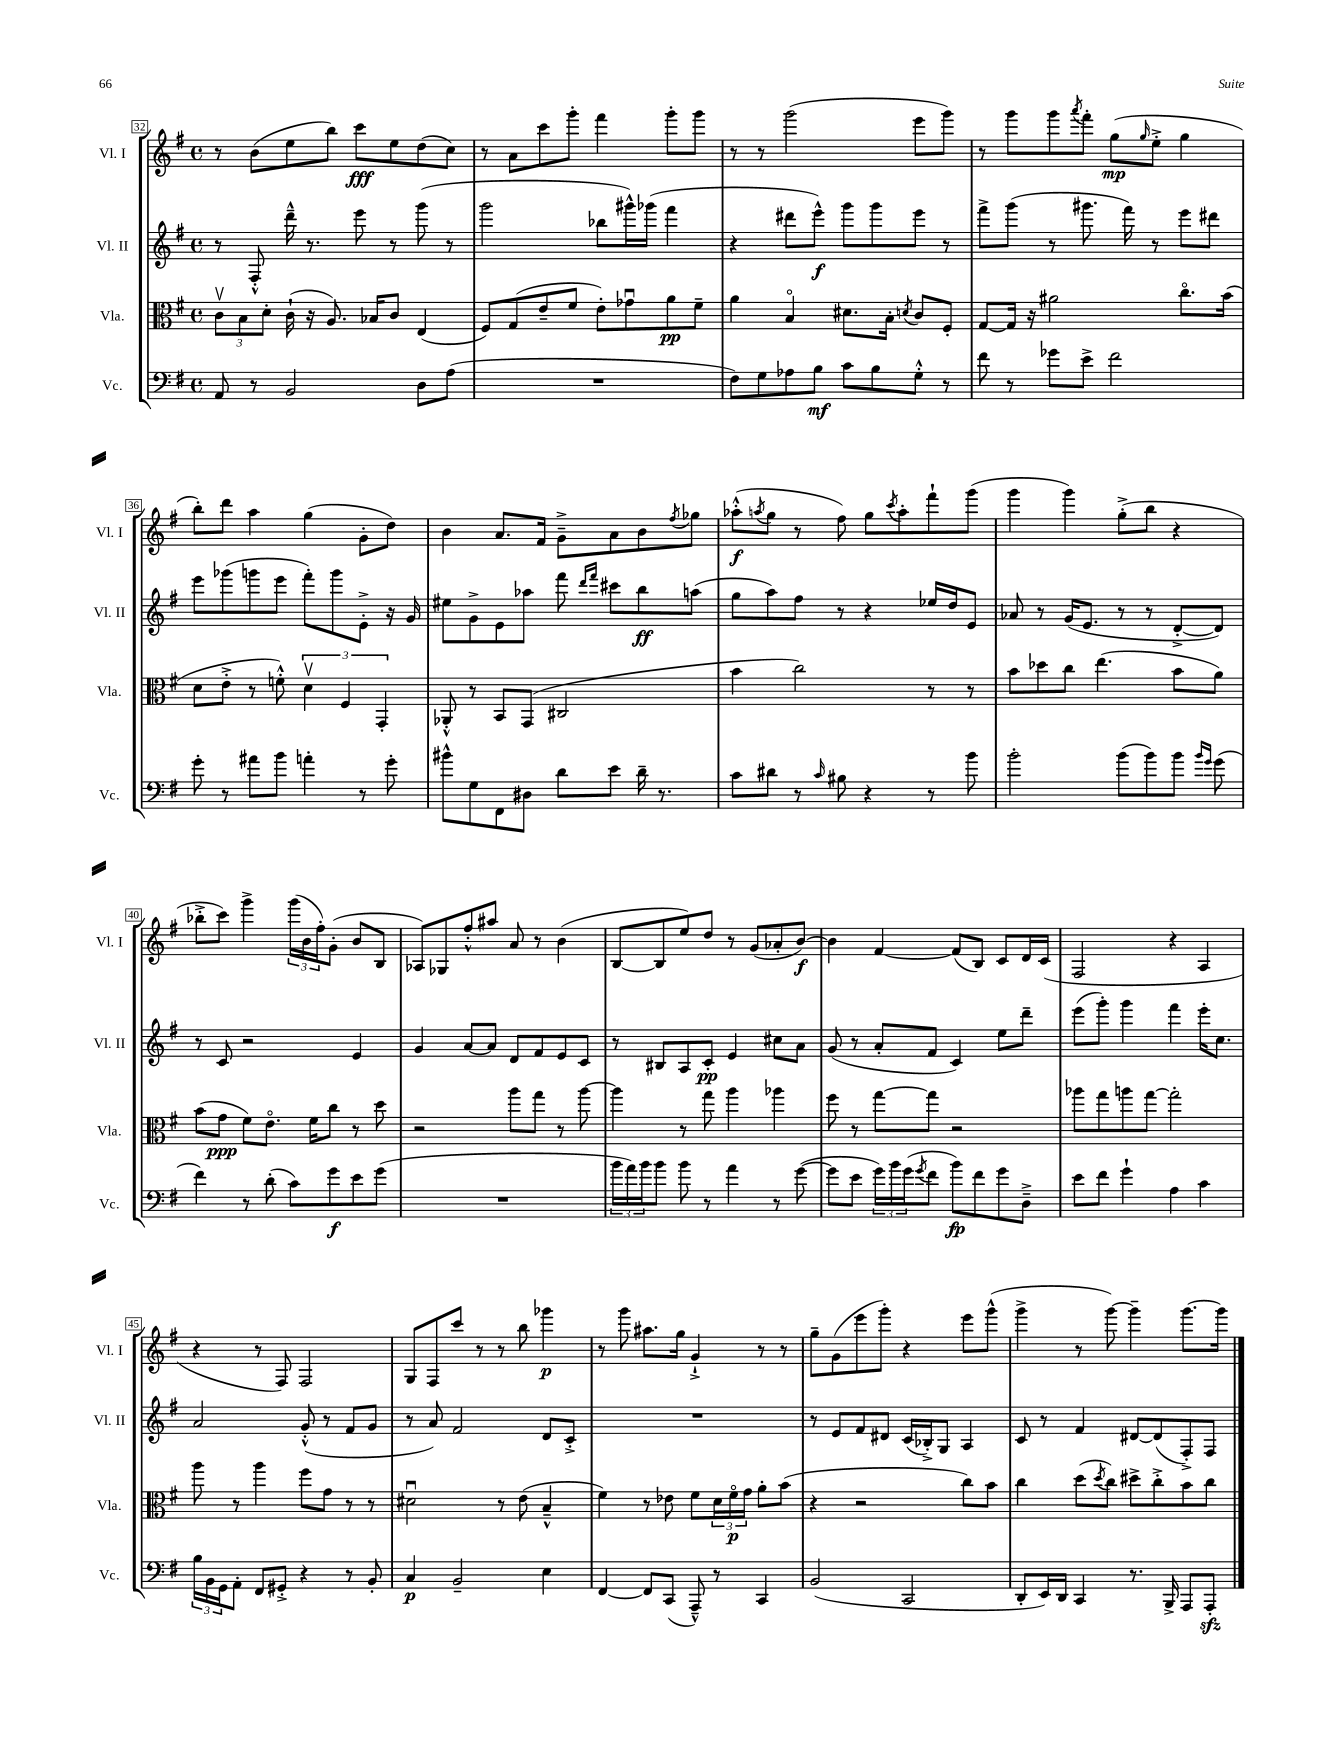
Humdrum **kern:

**kern	**kern	**kern	**kern
*staff4	*staff3	*staff2	*staff1
*clefF4	*clefC3	*clefG2	*clefG2
*k[f#]	*k[f#]	*k[f#]	*k[f#]
*M4/4	*M4/4	*M4/4	*M4/4
*met(c)	*met(c)	*met(c)	*met(c)
8AA/	12cv\L	8r	8r
.	12B\	.	.
8r	.	8F#'^^/	(8b\L
.	12d'\J	.	.
2BB/	(16c`\	16ddd~^^\	8ee\
.	16r	8.r	.
.	8.A/)	.	8bb\J)
.	.	8eee\	8ccc\L
.	16B-/LK	.	.
.	8c/J	8r	8ee\
8D\L	(4E/	(8ggg\	(8dd\
(8A\J	.	8r	8cc\J)
=	=	=	=
1r	8F#/L)	2ggg\	8r
.	(8G/	.	8a\L
.	8e~/	.	8ccc\
.	8f#/J	.	8ggg'\J
.	8e'\L)	8bb-\L	4fff#\
.	8g-u\	16ggg#^^\L)	.
.	.	(16ggg-\JJ	.
.	8a\	4fff#\	8ggg'\L
.	8f#~\J	.	8ggg\J
=	=	=	=
8F#\L)	4a\	4r	8r
8G\	.	.	8r
8A-\	4Bo/	8ddd#\L	(2ggg\
8B\J	.	8eee^^\J)	.
8c\L	8.d#\L	8ggg\L	.
8B\	.	8ggg\	.
.	16B'\Jk	.	.
.	8qd/	.	.
8G'^^\J	8c/L	8eee\J	8eee\L
8r	8F#'/J	8r	8ggg\J)
=	=	=	=
8f#\	[8G/L	8fff#^\L	8r
8r	16G/]Jk	(8ggg\J	8ggg\L
.	16r	.	.
8g-\L	2a#\	8r	8ggg\
.	.	.	8qaaa/
8e^\J	.	8.ggg#\	8fff#'\J
2f#\	.	.	(8gg\L
.	.	16fff#\)	.
.	.	.	16qqgg/
.	.	8r	8ee'^\J
.	8.cco\L	8eee\L	4gg\
.	.	8ddd#\J	.
.	(16b\Jk	.	.
=	=	=	=
8g'\	8d\L	8eee\L	8bb'\L)
8r	8e'^\J	(8ggg-\	8ddd\J
8a#\L	8r	8ggg\	4aa\
8b\J	8f'^^\)	8eee\J	.
4a'\	6dv\	8fff#'\L)	(4gg\
.	.	8ggg\	.
.	6F#/	.	.
8r	.	8e'^\J	8g'\L
.	6GG'/	.	.
8g'\	.	16r	8dd\J)
.	.	16g/	.
=	=	=	=
8b#^^\L	8AA-'^^/	8ee#\L	4b\
8G\	8r	8g^\	.
8FF#\	8BB/L	8e\	8.a/L
8D#\J	(8GG/J	8aa-\J	.
.	.	.	16f#/Jk
8d\L	2C#/	8fff#\	8g~^\L
.	.	16qqddd/LL	.
.	.	16qqfff#/JJ	.
8e\J	.	8ccc#\L	8a\
16d~\	.	8bb\	8b\
8.r	.	.	.
.	.	.	8qff#/
.	.	(8aa\J	8gg-\J
=	=	=	=
8c\L	4b\	8gg\L	(8aa-'^^\L
.	.	.	8qaa/
8d#\J	.	8aa\)	8gg\J
8r	2cc\)	8ff#\J	8r
16qqc/	.	.	.
8B#\	.	8r	8ff#\)
4r	.	4r	8gg\L
.	.	.	8qccc/
.	.	.	8aa'\
8r	8r	16ee-/LL	8fff#`\
.	.	16dd/J	.
8b\	8r	8e/J	(8ggg\J
=	=	=	=
2b'\	8b\L	8a-/	4ggg\
.	8dd-\	8r	.
.	8cc\J	(16g/LK	4ggg\)
.	.	8.e/J	.
.	(4.ee\	.	.
(8b\L	.	8r	(8gg'^\L
8b\)	.	8r	8bb\J
8b\J	8b\L	[8d'^/L	4r
16qqb/LL	.	.	.
16qqg/JJ	.	.	.
(8g\	8a\J)	8d/]J)	.
=	=	=	=
4f#\)	(8b\L	8r	8bb-'^\L
.	8g\J	8c/	8ccc\J)
8r	8f#\L)	2r	4ggg^\
(8d'\	8.eo\J	.	.
8c\L)	.	.	(24ggg\LL
.	.	.	24b\
.	16f#\LK	.	.
.	.	.	24ff#'\J)
8g\	8cc\J	.	(8g'\J
8e\	8r	4e/	8b/L
(8g\J	8dd\	.	8B/J
=	=	=	=
1r	2r	4g/	8A-/L)
.	.	.	8G-/
.	.	[8a/L	8ff#'^^/
.	.	8a/]J	8aa#/J
.	8aa\L	8d/L	8a/
.	8gg\J	8f#/	8r
.	8r	8e/	(4b\
.	[8aa\	8c/J	.
=	=	=	=
24b\LL	4aa\]	8r	[8B/L
24a\)	.	.	.
24b\J	.	.	.
8b\J	.	8B#/L	8B/]
8b\	8r	8A/	8ee/)
8r	8gg\	8c'/J	8dd/J
4a\	4aa\	4e/	8r
.	.	.	(8g/L
8r	4aa-\	8cc#\L	8a-'/
([8g\	.	8a\J	[8b/J)
=	=	=	=
8g\]L	8ff#\	(8g/	4b\]
8e\J	8r	8r	.
24g\LL)	[8gg\L	8a'/L	[4f#/
24b\	.	.	.
(24g\J	.	.	.
8qg/	.	.	.
8f#\J	8gg\]J	8f#/J	.
8b\L)	2r	4c/)	(8f#/]L
8f#\	.	.	8B/J)
8g\	.	8ee\L	8c/L
8D~^\J	.	8ddd~\J	16d/L
.	.	.	(16c/JJ
=	=	=	=
8e\L	8aa-\L	(8eee\L	2F#/
8f#\J	8gg\	8ggg'\J)	.
4g`\	8aa\	4ggg\	.
.	[8gg\J	.	.
4A\	2gg'\]	4fff#\	4r
4c\	.	16eee'\LK	4A/
.	.	8.cc\J	.
=	=	=	=
24B\LL	8aa\	2a/	4r
24BB\	.	.	.
24GG\J	.	.	.
8AA'\J	8r	.	.
8FF#/L	4aa\	.	8r
8GG#'^/J	.	.	8F#/)
4r	8ff#\L	(8g'^^/	2F#/
.	8g\J	8r	.
8r	8r	8f#/L	.
8BB'/	8r	8g/J	.
=	=	=	=
4C/	2d#u\	8r	8G/L
.	.	8a/)	8F#/
2BB~/	.	2f#/	8ccc/J
.	.	.	8r
.	8r	.	8r
.	(8e\	.	8bb\
4E\	4B~^^/	8d/L	4ggg-\
.	.	8c'^/J	.
=	=	=	=
[4FF#/	4f#\)	1r	8r
.	.	.	8ggg\
8FF#/]L	8r	.	8.aa#\L
(8CC/J	8e-\	.	.
.	.	.	16gg\Jk
8AAA~^^/)	8f#\L	.	4g`^/
8r	24d\L	.	.
.	24f#o\	.	.
.	24g\JJ	.	.
4CC/	8a'\L	.	8r
.	(8b\J	.	8r
=	=	=	=
(2BB/	4r	8r	8gg~\L
.	.	8e/L	(8g\
.	2r	8f#/	8eee\
.	.	8d#/J	8ggg'\J)
2CC/	.	(16c/LL	4r
.	.	16B-'^/J)	.
.	.	8G/J	.
.	8cc\L)	4A/	8eee\L
.	8b\J	.	(8ggg^^\J
=	=	=	=
8DD'/L	4cc\	8c/	4ggg^\
16EE/L)	.	8r	.
16DD/JJ	.	.	.
4CC/	(8dd\L	4f#/	8r
.	8qdd/	.	.
.	8cc\J)	.	[8ggg\)
8.r	8dd#^\L	[8d#/L	4ggg~\]
.	8cc'^\	(8d#/]	.
16BBB^/	.	.	.
8AAA/L	8b\	8F#'^/)	[8.ggg\L
8AAA'/J	8cc\J	8F#/J	.
.	.	.	16ggg\]Jk
==	==	==	==
*-	*-	*-	*-
